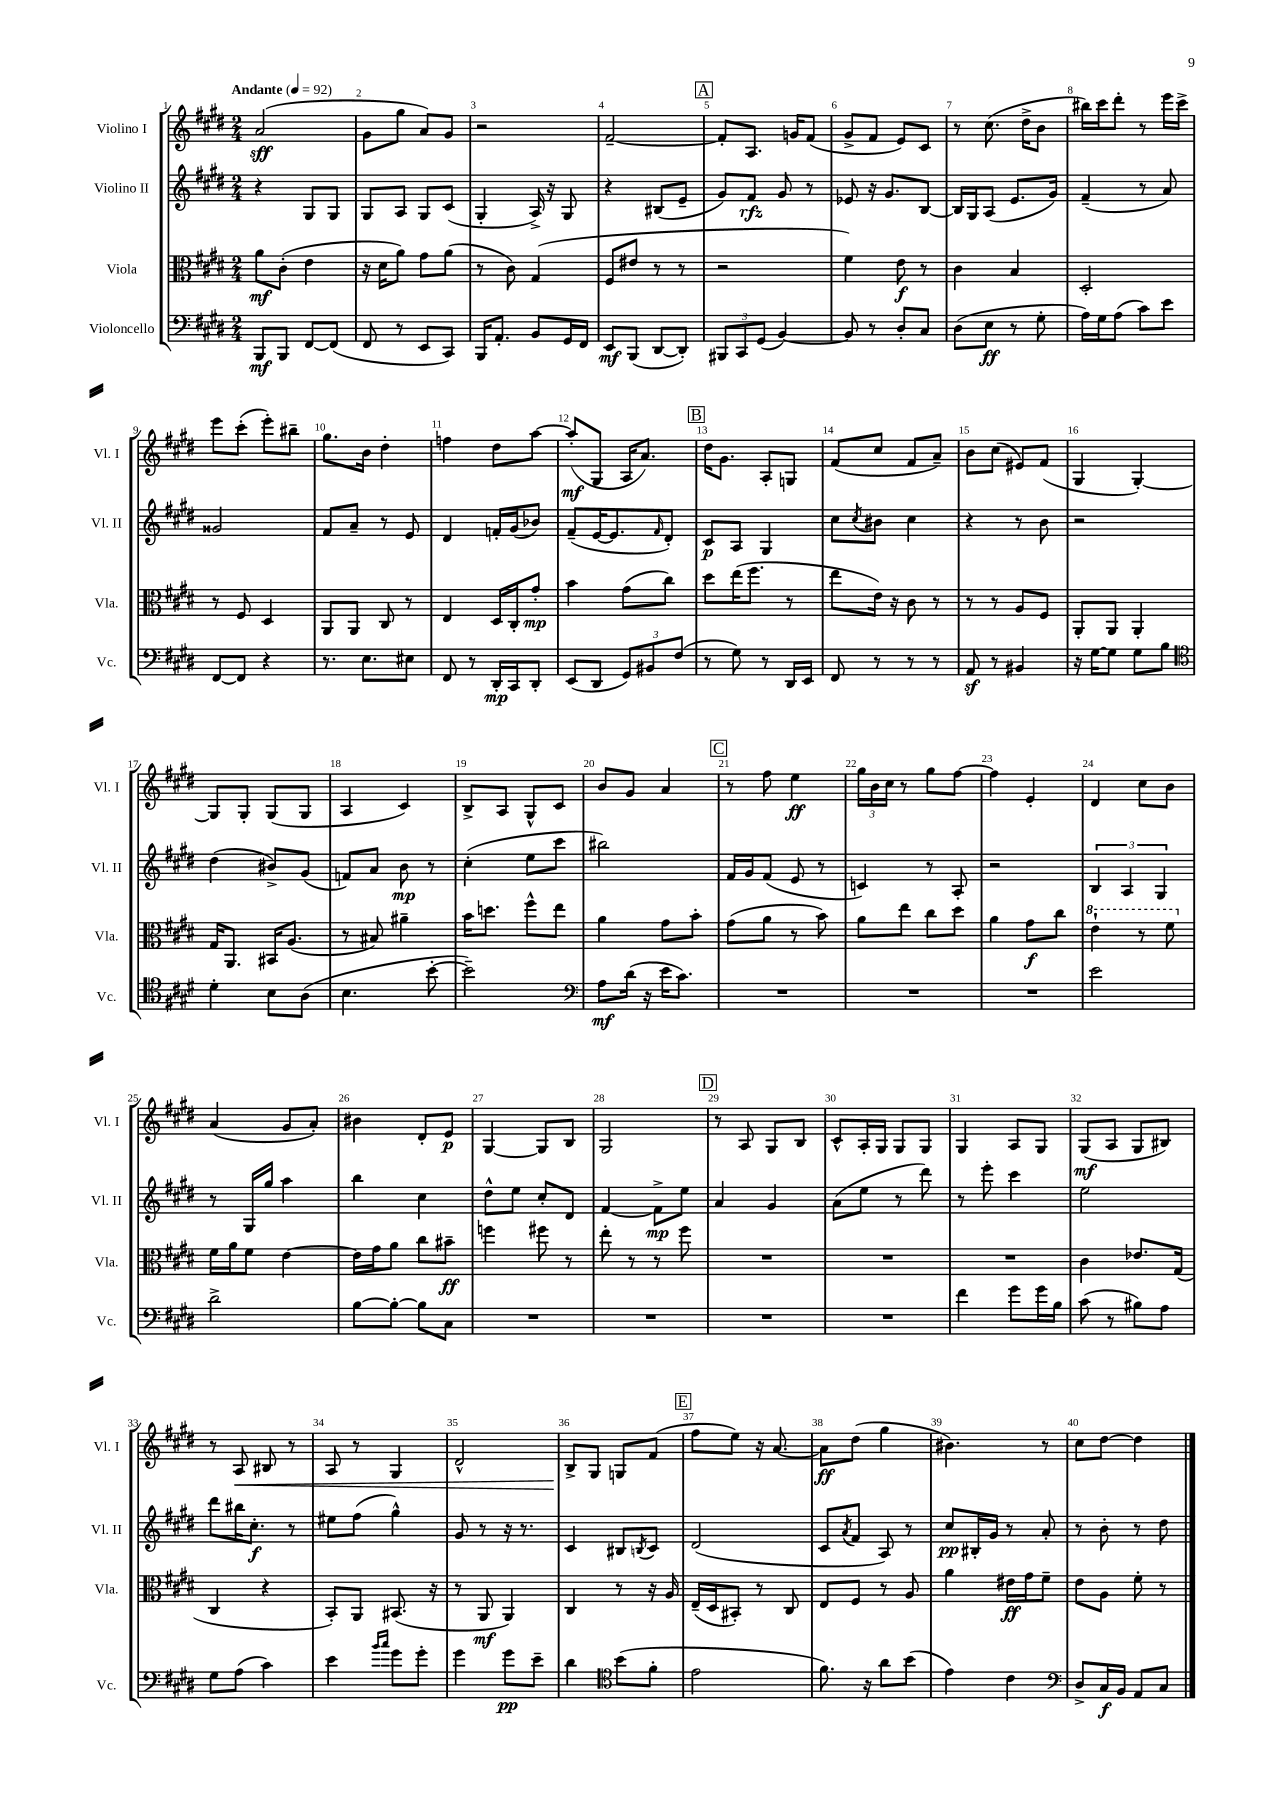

**kern	**dynam	**kern	**dynam	**kern	**dynam	**kern	**dynam
*part4	*part4	*part3	*part3	*part2	*part2	*part1	*part1
*staff4	*staff4	*staff3	*staff3	*staff2	*staff2	*staff1	*staff1
*I"Violoncello	*	*I"Viola	*	*I"Violino II	*	*I"Violino I	*
*I'Vc.	*	*I'Vla.	*	*I'Vl. II	*	*I'Vl. I	*
*clefF4	*	*clefC3	*	*clefG2	*	*clefG2	*
*k[f#c#g#d#]	*	*k[f#c#g#d#]	*	*k[f#c#g#d#]	*	*k[f#c#g#d#]	*
*M2/4	*	*M2/4	*	*M2/4	*	*M2/4	*
*MM92	*	*MM92	*	*MM92	*	*MM92	*
=1	=1	=1	=1	=1	=1	=1	=1
!	!	!	!	!	!	!LO:TX:a:B:t=Andante	!
8BBB/L	mf	8a\L	mf	4r	.	(2a/	sff
8BBB/J	.	(8c#'\J	.	.	.	.	.
[8FF#/L	.	4e\	.	8G#/L	.	.	.
(8FF#/J]	.	.	.	8G#/J	.	.	.
=2	=2	=2	=2	=2	=2	=2	=2
8FF#/	.	16r	.	8G#/L	.	8g#\L	.
.	.	16d#\KL	.	.	.	.	.
8r	.	8a\J)	.	8A/J	.	8gg#\J	.
8EE/L	.	8g#\L	.	8G#/L	.	8a/L)	.
8CC#/J)	.	(8a\J	.	(8c#/J	.	8g#/J	.
=3	=3	=3	=3	=3	=3	=3	=3
16BBB/KL	.	8r	.	4G#'/	.	2r	.
8.AA'/J	.	.	.	.	.	.	.
.	.	8c#\)	.	.	.	.	.
8BB/L	.	(4G#/	.	16A^/)	.	.	.
.	.	.	.	16r	.	.	.
16GG#/L	.	.	.	8G#/	.	.	.
16FF#/JJ	.	.	.	.	.	.	.
=4	=4	=4	=4	=4	=4	=4	=4
8EE/L	mf	8F#/L	.	4r	.	[2f#~/	.
(8BBB/J	.	8e#X/J	.	.	.	.	.
[8DD#/L	.	8r	.	(8B#X/L	.	.	.
8DD#'/J])	.	8r	.	8e~/J	.	.	.
!!LO:REH:place=s1:t=A
=5	=5	=5	=5	=5	=5	=5	=5
12BBB#X/L	.	2r	.	8g#/L)	.	8f#'/L]	.
12CC#/	.	.	.	.	.	.	.
.	.	.	.	8f#/J	rfz	8.A/J	.
(12GG#/J	.	.	.	.	.	.	.
[4BB/)	.	.	.	8g#/	.	.	.
.	.	.	.	.	.	16gn/KL	.
.	.	.	.	8r	.	(8f#/J	.
=6	=6	=6	=6	=6	=6	=6	=6
8BB/]	.	4f#\)	.	8e-X/	.	8g#^/L	.
8r	.	.	.	16r	.	8f#/J	.
.	.	.	.	8.g#/L	.	.	.
8D#'/L	.	8e\	f	.	.	8e/L)	.
8C#/J	.	8r	.	[8B/J	.	8c#/J	.
=7	=7	=7	=7	=7	=7	=7	=7
(8D#\L	.	4c#\	.	16B/LL]	.	8r	.
.	.	.	.	16G#/J	.	.	.
8E\J	ff	.	.	(8A/J	.	(8.cc#\	.
8r	.	4B/	.	8.e/L	.	.	.
.	.	.	.	.	.	16dd#^\KL	.
8G#'\	.	.	.	.	.	8b\J	.
.	.	.	.	16g#/Jk)	.	.	.
=8	=8	=8	=8	=8	=8	=8	=8
16A\LL)	.	2D#'/	.	(4f#~/	.	16bb#X\LL)	.
16G#\J	.	.	.	.	.	16ccc#\J	.
(8A\J	.	.	.	.	.	8ddd#'\J	.
8c#\L)	.	.	.	8r	.	8r	.
8e\J	.	.	.	8a/)	.	16eee\LL	.
.	.	.	.	.	.	16ccc#^\JJ	.
!!LO:LB:g=z
=9	=9	=9	=9	=9	=9	=9	=9
[8FF#/L	.	8r	.	2g##X/	.	8eee\L	.
8FF#/J]	.	8F#/	.	.	.	(8ccc#'\J	.
4r	.	4D#/	.	.	.	8eee'\L)	.
.	.	.	.	.	.	8bb#X~\J	.
=10	=10	=10	=10	=10	=10	=10	=10
8.r	.	8AA/L	.	8f#/L	.	8.gg#\L	.
.	.	8AA/J	.	8a~/J	.	.	.
8.E\L	.	.	.	.	.	16b\Jk	.
.	.	8C#/	.	8r	.	4dd#'\	.
8E#X\J	.	8r	.	8e/	.	.	.
=11	=11	=11	=11	=11	=11	=11	=11
8FF#/	.	4E/	.	4d#/	.	4ffn\	.
8r	.	.	.	.	.	.	.
16DD#'/LL	mp	16D#/LL	.	16fn'/LL	.	8dd#\L	.
16CC#/J	.	16C#'/J	.	(16g#/J	.	.	.
8DD#'/J	.	8g#'/J	mp	8b-X/J)	.	[8aa\J	.
=12	=12	=12	=12	=12	=12	=12	=12
(8EE/L	.	4b\	.	(8f#~/L	.	(8aa'/L]	mf
8DD#/J	.	.	.	[16e/K	.	8G#/J	.
.	.	.	.	8.e/]	.	.	.
12GG#/L)	.	(8g#\L	.	.	.	16A/KL	.
.	.	.	.	.	.	8.a/J)	.
12BB#X/	.	.	.	.	.	.	.
.	.	.	.	16qqf#/	.	.	.
.	.	8cc#\J)	.	8d#'/J)	.	.	.
(12F#/J	.	.	.	.	.	.	.
!!LO:REH:place=s1:t=B
=13	=13	=13	=13	=13	=13	=13	=13
8r	.	8dd#\L	.	8c#/L	p	16dd#\KL	.
.	.	.	.	.	.	8.g#\J	.
8G#\)	.	(16ee\K	.	8A/J	.	.	.
.	.	8.ff#\J	.	.	.	.	.
8r	.	.	.	4G#/	.	8A'/L	.
16DD#/LL	.	8r	.	.	.	8Gn/J	.
16EE/JJ	.	.	.	.	.	.	.
=14	=14	=14	=14	=14	=14	=14	=14
8FF#/	.	8ee\L	.	8cc#\L	.	(8f#/L	.
.	.	.	.	8qcc#/	.	.	.
8r	.	16e\Jk)	.	8b#X\J	.	8cc#/J	.
.	.	16r	.	.	.	.	.
8r	.	8c#\	.	4cc#\	.	8f#/L	.
8r	.	8r	.	.	.	8a~/J)	.
=15	=15	=15	=15	=15	=15	=15	=15
8AAz/	.	8r	.	4r	.	8b\L	.
8r	.	8r	.	.	.	(8cc#\J	.
4BB#X/	.	8A/L	.	8r	.	8e#X/L)	.
.	.	8F#/J	.	8b\	.	(8f#/J	.
=16	=16	=16	=16	=16	=16	=16	=16
16r	.	8AA'/L	.	2r	.	4G#/	.
[16G#\KL	.	.	.	.	.	.	.
8G#\J]	.	8AA/J	.	.	.	.	.
8G#\L	.	4AA'/	.	.	.	[4G#'/)	.
8B\J	.	.	.	.	.	.	.
!!LO:LB:g=z
=17	=17	=17	=17	=17	=17	=17	=17
*clefC4	*	*	*	*	*	*	*
4d#'\	.	16G#/KL	.	(4dd#\	.	8G#/L]	.
.	.	8.AA/J	.	.	.	.	.
.	.	.	.	.	.	8G#'/J	.
8B\L	.	16BB#X/KL	.	8b#X^/L)	.	(8G#/L	.
.	.	(8.A/J	.	.	.	.	.
(8A\J	.	.	.	(8g#/J	.	8G#/J	.
=18	=18	=18	=18	=18	=18	=18	=18
4.B\	.	8r	.	8fn/L)	.	4A/	.
.	.	8B#X/)	.	8a/J	.	.	.
.	.	4a#X~\	.	8b\	mp	4c#/)	.
[8b'\	.	.	.	8r	.	.	.
=19	=19	=19	=19	=19	=19	=19	=19
2b~\])	.	16b\KL	.	(4cc#'\	.	8B^/L	.
.	.	8.ddn\J	.	.	.	.	.
.	.	.	.	.	.	8A/J	.
.	.	8ff#^^\L	.	8ee\L	.	8G#^^/L	.
.	.	8ee\J	.	8ccc#\J	.	8c#/J	.
=20	=20	=20	=20	=20	=20	=20	=20
*clefF4	*	*	*	*	*	*	*
8A\L	mf	4a\	.	2bb#X\)	.	8b/L	.
(16d#\Jk	.	.	.	.	.	8g#/J	.
16r	.	.	.	.	.	.	.
16e\KL	.	8g#\L	.	.	.	4a/	.
8.c#\J)	.	.	.	.	.	.	.
.	.	8b'\J	.	.	.	.	.
!!LO:REH:place=s1:t=C
=21	=21	=21	=21	=21	=21	=21	=21
2r	.	(8g#\L	.	16f#/LL	.	8r	.
.	.	.	.	16g#/J	.	.	.
.	.	8a\J	.	(8f#/J	.	8ff#\	.
.	.	8r	.	8e/	.	4ee\	ff
.	.	8b\)	.	8r	.	.	.
=22	=22	=22	=22	=22	=22	=22	=22
2r	.	8a\L	.	4cn/)	.	24gg#\LL	.
.	.	.	.	.	.	24b\	.
.	.	.	.	.	.	24cc#\JJ	.
.	.	8ee\J	.	.	.	8r	.
.	.	8cc#\L	.	8r	.	8gg#\L	.
.	.	8dd#\J	.	8A'/	.	[8ff#\J	.
=23	=23	=23	=23	=23	=23	=23	=23
2r	.	4a\	.	2r	.	4ff#\]	.
.	.	8g#\L	f	.	.	4e'/	.
.	.	8cc#\J	.	.	.	.	.
=24	=24	=24	=24	=24	=24	=24	=24
*	*	*8va	*	*	*	*	*
2e\	.	4ee`\	.	6B/	.	4d#/	.
.	.	.	.	6A/	.	.	.
.	.	8r	.	.	.	8cc#\L	.
.	.	.	.	6G#/	.	.	.
.	.	8ff#\	.	.	.	8b\J	.
!!LO:LB:g=z
=25	=25	=25	=25	=25	=25	=25	=25
*	*	*X8va	*	*	*	*	*
2d#^\	.	16f#\LL	.	8r	.	(4a/	.
.	.	16a\J	.	.	.	.	.
.	.	8f#\J	.	16G#/LL	.	.	.
.	.	.	.	16gg#/JJ	.	.	.
.	.	[4e\	.	4aa\	.	8g#/L	.
.	.	.	.	.	.	8a'/J)	.
=26	=26	=26	=26	=26	=26	=26	=26
[8B\L	.	16e\LL]	.	4bb\	.	4b#X\	.
.	.	16g#\J	.	.	.	.	.
8B'\J_	.	8a\J	.	.	.	.	.
8B\L]	.	8cc#\L	.	4cc#\	.	8d#'/L	.
8C#\J	.	8b#X~\J	ff	.	.	8e/J	p
=27	=27	=27	=27	=27	=27	=27	=27
2r	.	4ffn\	.	8dd#^^\L	.	[4G#/	.
.	.	.	.	8ee\J	.	.	.
.	.	8ff#X\	.	8cc#'/L	.	8G#/L]	.
.	.	8r	.	8d#/J	.	8B/J	.
=28	=28	=28	=28	=28	=28	=28	=28
2r	.	8ee'\	.	[4f#/	.	2G#/	.
.	.	8r	.	.	.	.	.
.	.	8r	.	8f#^\L]	mp	.	.
.	.	8ff#\	.	8ee\J	.	.	.
!!LO:REH:place=s1:t=D
=29	=29	=29	=29	=29	=29	=29	=29
2r	.	2r	.	4a/	.	8r	.
.	.	.	.	.	.	8A/	.
.	.	.	.	4g#/	.	8G#/L	.
.	.	.	.	.	.	8B/J	.
=30	=30	=30	=30	=30	=30	=30	=30
2r	.	2r	.	(8a\L	.	8c#^^/L	.
.	.	.	.	8ee\J	.	16A'/L	.
.	.	.	.	.	.	16G#/JJ	.
.	.	.	.	8r	.	8G#/L	.
.	.	.	.	8ddd#\)	.	8G#/J	.
=31	=31	=31	=31	=31	=31	=31	=31
4f#\	.	2r	.	8r	.	4G#/	.
.	.	.	.	8eee'\	.	.	.
8g#\L	.	.	.	4ccc#\	.	8A/L	.
16g#\L	.	.	.	.	.	8G#/J	.
16B\JJ	.	.	.	.	.	.	.
=32	=32	=32	=32	=32	=32	=32	=32
(8c#\	.	4c#\	.	2ee\	.	(8G#/L	mf
8r	.	.	.	.	.	8A/J	.
8B#X\L)	.	8.e-X/L	.	.	.	8G#/L	.
8A\J	.	.	.	.	.	8B#X/J)	.
.	.	(16G#/Jk	.	.	.	.	.
!!LO:LB:g=z
=33	=33	=33	=33	=33	=33	=33	=33
8G#\L	.	4C#/	.	8ddd#\L	.	8r	.
!	!	!	!	!	!	!	!LO:HP:b
(8A\J	.	.	.	16bb#X\K	.	8A/	<
.	.	.	.	8.cc#'\J	f	.	.
4c#\)	.	4r	.	.	.	8B#X/	.
.	.	.	.	8r	.	8r	.
=34	=34	=34	=34	=34	=34	=34	=34
4e\	.	8BB'/L)	.	8ee#X\L	.	8A/	.
.	.	8AA/J	.	(8ff#\J	.	8r	.
16qqb/LL	.	.	.	.	.	.	.
16qqcc#/JJ	.	.	.	.	.	.	.
8g#\L	.	(8.BB#X/	.	4gg#^^\)	.	4G#/	.
8g#'\J	.	.	.	.	.	.	.
.	.	16r	.	.	.	.	.
=35	=35	=35	=35	=35	=35	=35	=35
4g#\	.	8r	.	8g#/	.	2d#^^/	.
.	.	8AA/	mf	8r	.	.	.
8g#\L	pp	4AA/)	.	16r	.	.	.
.	.	.	.	8.r	.	.	.
8e~\J	.	.	.	.	.	.	.
=36	=36	=36	=36	=36	=36	=36	=36
4d#\	.	4C#/	.	4c#/	.	8B^/L	.
.	.	.	.	.	.	8G#/J	[
*clefC4	*	*	*	*	*	*	*
(8b\L	.	8r	.	8B#X/L	.	8Gn/L	.
.	.	.	.	8qBn/	.	.	.
8f#'\J	.	16r	.	8c#/J	.	(8f#/J	.
.	.	16A/	.	.	.	.	.
!!LO:REH:place=s1:t=E
=37	=37	=37	=37	=37	=37	=37	=37
2e\	.	(16E~/LL	.	(2d#/	.	8ff#\L	.
.	.	16D#/J	.	.	.	.	.
.	.	8BB#X'/J)	.	.	.	8ee\J)	.
.	.	8r	.	.	.	16r	.
.	.	.	.	.	.	[8.a/	.
.	.	8C#/	.	.	.	.	.
=38	=38	=38	=38	=38	=38	=38	=38
8.f#\)	.	8E/L	.	8c#/L	.	8a\L]	ff
.	.	.	.	8qa/	.	.	.
.	.	8F#/J	.	8f#/J	.	(8dd#\J	.
16r	.	.	.	.	.	.	.
8a\L	.	8r	.	8A/)	.	4gg#\	.
(8b\J	.	8A/	.	8r	.	.	.
=39	=39	=39	=39	=39	=39	=39	=39
4e\)	.	4a\	.	8cc#/L	pp	4.b#X\)	.
.	.	.	.	16B#X'/L	.	.	.
.	.	.	.	16g#/JJ	.	.	.
4c#\	.	16e#X\LL	ff	8r	.	.	.
.	.	16g#\J	.	.	.	.	.
.	.	8f#~\J	.	8a'/	.	8r	.
=40	=40	=40	=40	=40	=40	=40	=40
*clefF4	*	*	*	*	*	*	*
8D#^/L	.	8e\L	.	8r	.	8cc#\L	.
16C#/L	f	8A\J	.	8b'\	.	[8dd#\J	.
16BB/JJ	.	.	.	.	.	.	.
8AA/L	.	8f#'\	.	8r	.	4dd#\]	.
8C#/J	.	8r	.	8dd#\	.	.	.
==	==	==	==	==	==	==	==
*-	*-	*-	*-	*-	*-	*-	*-
